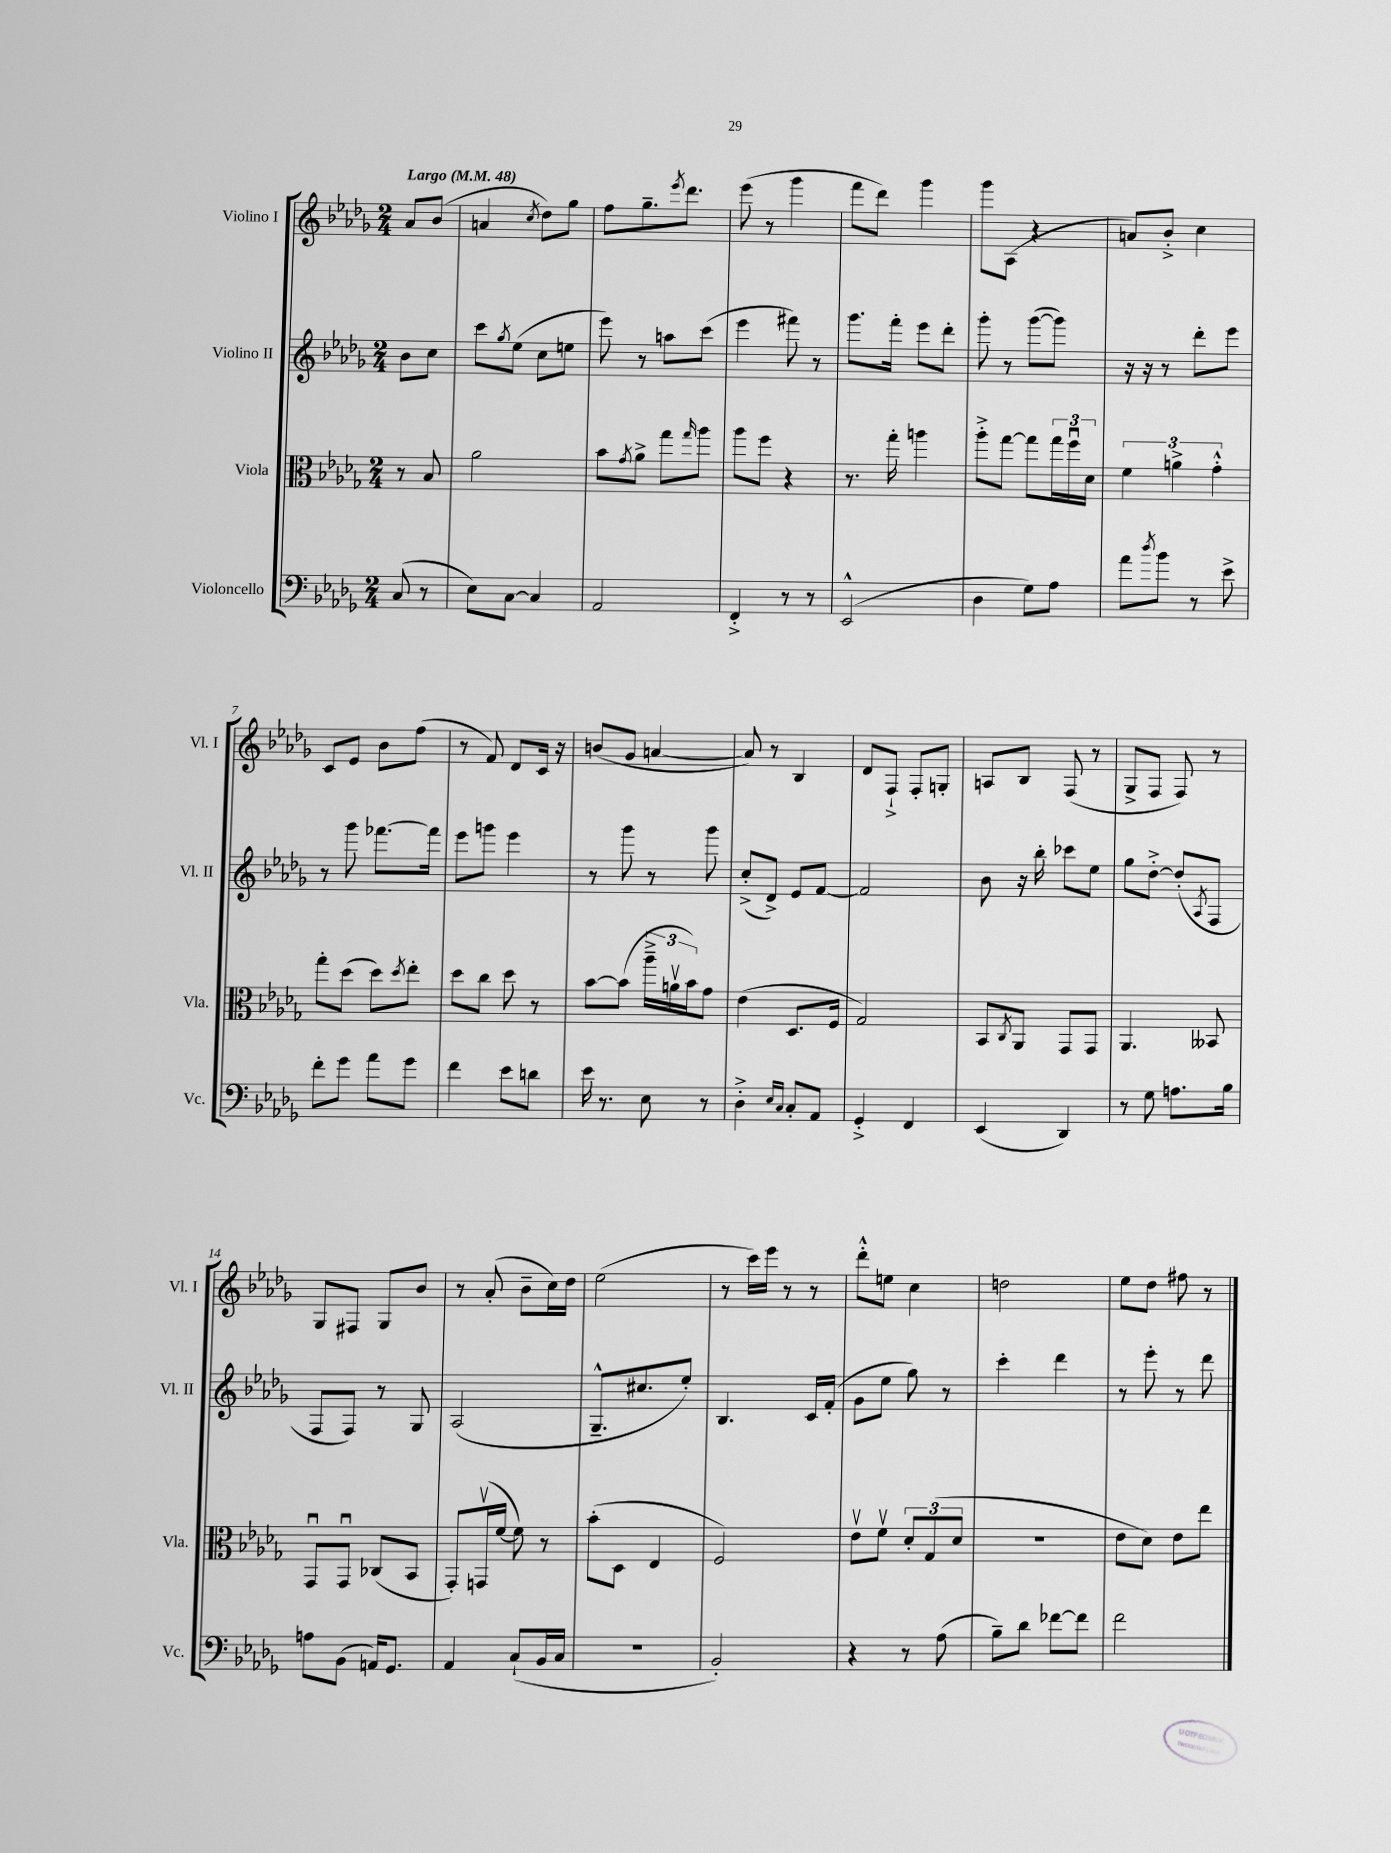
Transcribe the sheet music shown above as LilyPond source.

<<
\new StaffGroup <<
\new Staff = "s0" \with { instrumentName = "Violino I" shortInstrumentName = "Vl. I" } {
    \clef treble \key des \major \numericTimeSignature \time 2/4 \partial 4 \tempo "Largo" 4 = 48
    aes'8 bes'8( |
    a'4 \acciaccatura { c''8 } des''8) ges''8 |
    f''8 ges''8.-- \acciaccatura { ees'''8 } des'''8. |
    ees'''8( r8 ges'''4 |
    f'''8 des'''8) ges'''4 |
    ges'''8 aes8( r4 |
    a'8) bes'8-.-> c''4 |
    c'8 ees'8 bes'8 f''8( |
    r8 f'8) des'8 c'16 r16 |
    b'8( ges'8 a'4~ |
    a'8) r8 bes4 |
    des'8 f8-!-> f8-. g8-. |
    a8 bes8 f8( r8 |
    ges8-> f8 f8) r8 |
    ges8 fis8 ges8 bes'8 |
    r8 aes'8-.( bes'8-- c''16) des''16 |
    ees''2( |
    r8 c'''16) ees'''16 r8 r8 |
    des'''8-.-^ e''8 c''4 |
    d''2 |
    ees''8 des''8 fis''8 r8 \bar "|." |
}
\new Staff = "s1" \with { instrumentName = "Violino II" shortInstrumentName = "Vl. II" } {
    \clef treble \key des \major \numericTimeSignature \time 2/4 \partial 4
    bes'8 c''8 |
    c'''8 \acciaccatura { ges''8 } ees''8( c''8 e''8 |
    ees'''8) r8 a''8 c'''8( |
    ees'''4 fis'''8) r8 |
    ges'''8. f'''16-. ees'''8 des'''8-. |
    ges'''8-. r8 ges'''8~( ges'''8) |
    r16 r16 r8 des'''8-. ees'''8 |
    r8 ges'''8 fes'''8.~ fes'''16 |
    ees'''8 g'''8 ees'''4 |
    r8 ges'''8 r8 ges'''8 |
    c''8-.->( des'8->) ees'8 f'8~ |
    f'2 |
    bes'8 r16 bes''16-. ces'''8 ees''8 |
    ges''8 des''8~-.-> des''8-.( \acciaccatura { aes8 } f8 |
    f8 f8) r8 ges8 |
    aes2( |
    ges8.---^ cis''8. ees''8-.) |
    bes4. c'16 f'16-.( |
    ges'8 ees''8 ges''8) r8 |
    c'''4-. des'''4 |
    r8 ees'''8-. r8 des'''8 \bar "|." |
}
\new Staff = "s2" \with { instrumentName = "Viola" shortInstrumentName = "Vla." } {
    \clef alto \key des \major \numericTimeSignature \time 2/4 \partial 4
    r8 bes8 |
    aes'2 |
    bes'8 \acciaccatura { ges'8 } aes'8-> ges''8 \grace { ges''16 } aes''8 |
    aes''8 f''8 r4 |
    r8. ges''16-. a''4 |
    aes''8-.-> ges''8~ ges''8 \tuplet 3/2 { ges''16 f''16\downbow des'16 } |
    \tuplet 3/2 { f'4 a'4-> ges'4-.-^ } |
    ges''8-. des''8( des''8) \acciaccatura { des''8 } ees''8-. |
    des''8 c''8 des''8 r8 |
    bes'8~ bes'8( \tuplet 3/2 { aes''16---> a'16\upbow bes'16) } ges'8 |
    ees'4( des8. f16 |
    ges2) |
    bes,8 \acciaccatura { c8 } aes,8 ges,8 ges,8 |
    aes,4. beses,8 |
    ges,8\downbow ges,8\downbow ces8( bes,8 |
    ges,8-.) g,16\upbow( f'16~ f'8) r8 |
    bes'8-.( des8 ees4 |
    f2) |
    ees'8\upbow f'8\upbow \tuplet 3/2 { des'8-. ges8( des'8 } |
    R2 |
    ees'8 des'8) ees'8 ees''8 \bar "|." |
}
\new Staff = "s3" \with { instrumentName = "Violoncello" shortInstrumentName = "Vc." } {
    \clef bass \key des \major \numericTimeSignature \time 2/4 \partial 4
    c8( r8 |
    ees8) c8~ c4 |
    aes,2 |
    f,4-.-> r8 r8 |
    ees,2-^( |
    des4 ges8) aes8 |
    aes'8 \acciaccatura { des''8 } bes'8 r8 ees'8-> |
    f'8-. ges'8 aes'8 ges'8 |
    f'4 ees'8 d'8 |
    ees'16 r8. ees8 r8 |
    des4-.-> \grace { ees16 c16 } c8-. aes,8 |
    ges,4-.-> f,4 |
    ees,4( des,4) |
    r8 ges8 a8. bes16 |
    a8 bes,8( a,16) ges,8. |
    aes,4 c8-!( bes,16 c16 |
    r2 |
    bes,2-.) |
    r4 r8 aes8( |
    bes8--) des'8 fes'8~ fes'8 |
    f'2 \bar "|." |
}
>>
>>
